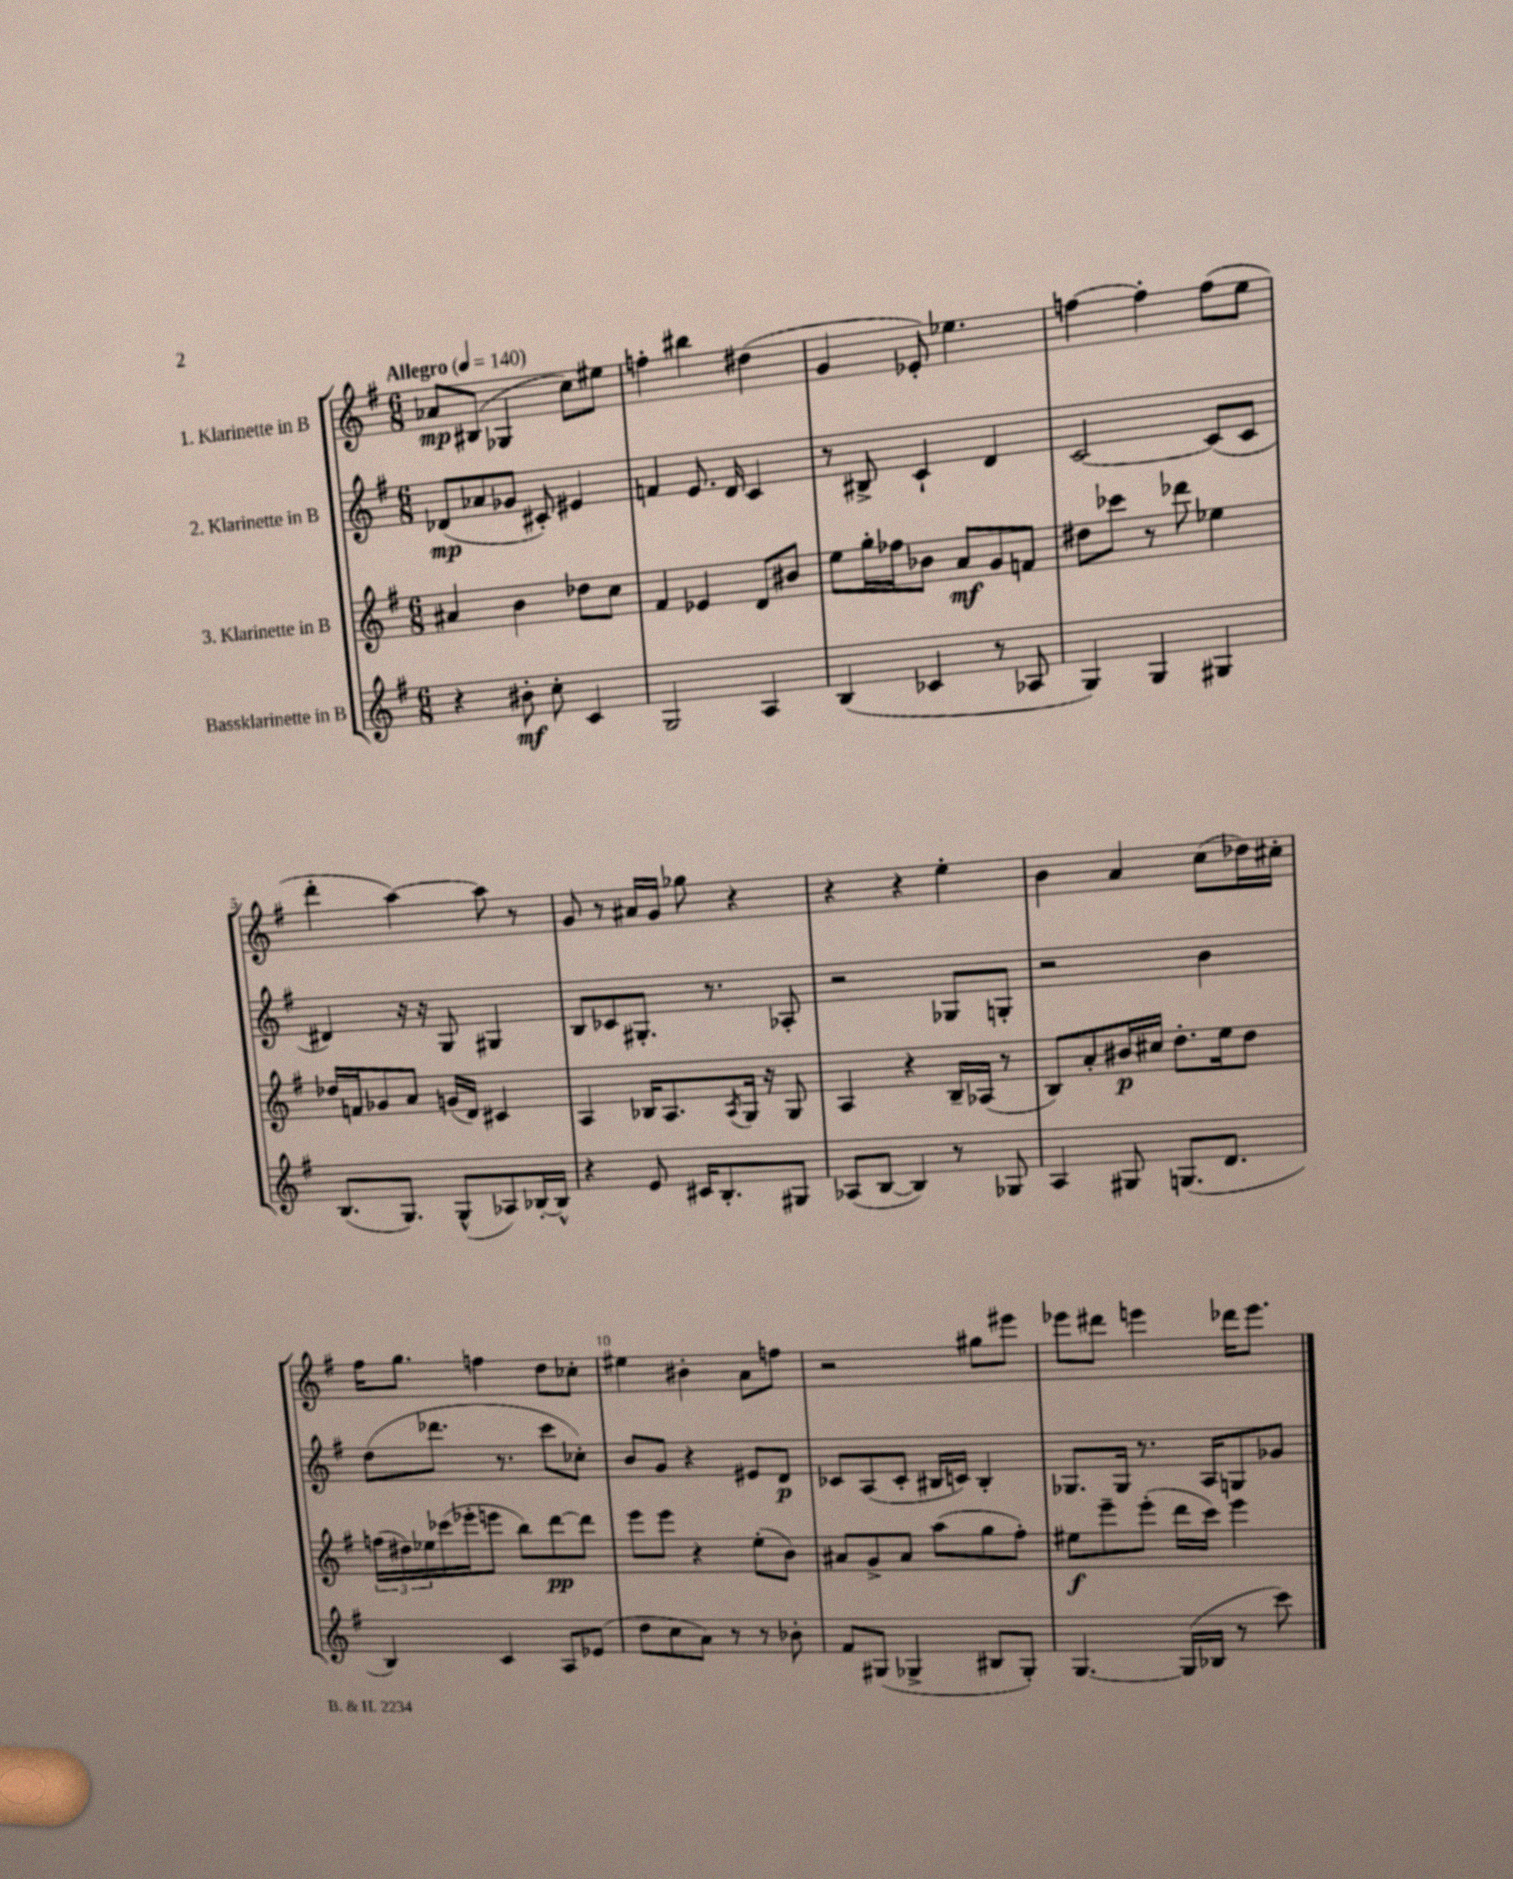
<<
\new StaffGroup <<
\new Staff = "s0" \with { instrumentName = "1. Klarinette in B" } {
    \clef treble \key g \major \numericTimeSignature \time 6/8 \tempo "Allegro" 4 = 140
    aes'8\mp bis8( ges4 c''8) eis''8 |
    f''4-. bis''4 dis''4( |
    g'4 ees'8-.) ees''4. |
    f''4~ f''4-. f''8( e''8 |
    d'''4-. a''4~) a''8 r8 |
    g'8 r8 ais'16 g'16 ges''8 r4 |
    r4 r4 e''4-. |
    b'4 a'4 c''8( des''16) cis''16-. |
    fis''16 g''8. f''4 d''8 ces''8-. |
    eis''4 bis'4-. a'8 f''8 |
    r2 gis''8 eis'''8 |
    ees'''8 dis'''8 e'''4 des'''16 e'''8. \bar "|." |
}
\new Staff = "s1" \with { instrumentName = "2. Klarinette in B" } {
    \clef treble \key g \major \numericTimeSignature \time 6/8
    des'8\mp( aes'8 ges'8 cis'8-.) eis'4 |
    f'4 e'8. d'16 c'4 |
    r8 bis8-> c'4-! d'4 |
    c'2~ c'8( c'8 |
    dis'4) r16 r16 g8 gis4 |
    b8 ces'8 gis8.-. r8. aes8-. |
    r2 ges8 g8-. |
    r2 b'4 |
    d''8( des'''8. r8. c'''8 ces''8-.) |
    b'8 g'8 r4 eis'8 d'8\p |
    ces'8 a8( ces'8-. bis16 c'16) bis4-. |
    ges8. ges16 r8. a16 g8 ges'8 \bar "|." |
}
\new Staff = "s2" \with { instrumentName = "3. Klarinette in B" } {
    \clef treble \key g \major \numericTimeSignature \time 6/8
    ais'4 b'4 des''8 c''8 |
    fis'4 ees'4 d'8 bis'8 |
    e''8 g''16-. fes''16 bes'8 a'8\mf g'8 f'8 |
    dis''8 ces'''8 r8 des'''8 ees''4 |
    des''16 f'16 ges'8 a'8 g'16( d'16) cis'4 |
    a4 bes16 a8. \acciaccatura { a8 } g16 r16 g8 |
    a4 r4 b16-- aes16( r8 |
    b8) a'8-. bis'16\p cis''16 d''8.-. e''16 d''8 |
    \tuplet 3/2 { f''16( dis''16) ees''16 } ces'''16( ees'''16-. e'''8 b''8) d'''8~\pp d'''8 |
    e'''8 e'''8 r4 e''8-.( b'8) |
    ais'8 g'8-> ais'8 a''8( g''8 fis''8-.) |
    eis''8\f e'''8-- e'''8-.( d'''16 c'''16) e'''4 \bar "|." |
}
\new Staff = "s3" \with { instrumentName = "Bassklarinette in B" } {
    \clef treble \key g \major \numericTimeSignature \time 6/8
    r4 bis'8-.\mf c''8-. c'4 |
    g2 a4 |
    b4( ces'4 r8 aes8 |
    g4) g4 gis4 |
    b8.( g8.) g8-^( aes8) bes16~-. bes16-^ |
    r4 e'8 cis'16 b8.-. gis8 |
    aes8( b8~ b4) r8 ges8 |
    a4 gis8 g8.( d'8. |
    b4) c'4 a8 ees'8( |
    d''8 c''8 a'8) r8 r8 bes'8-. |
    fis'8 gis8( ges4-> bis8 ges8-.) |
    g4.~ g16( bes16 r8 c'''8) \bar "|." |
}
>>
>>
\layout { \context { \Score \override BarNumber.break-visibility = ##(#f #t #t) barNumberVisibility = #(every-nth-bar-number-visible 5) } }
